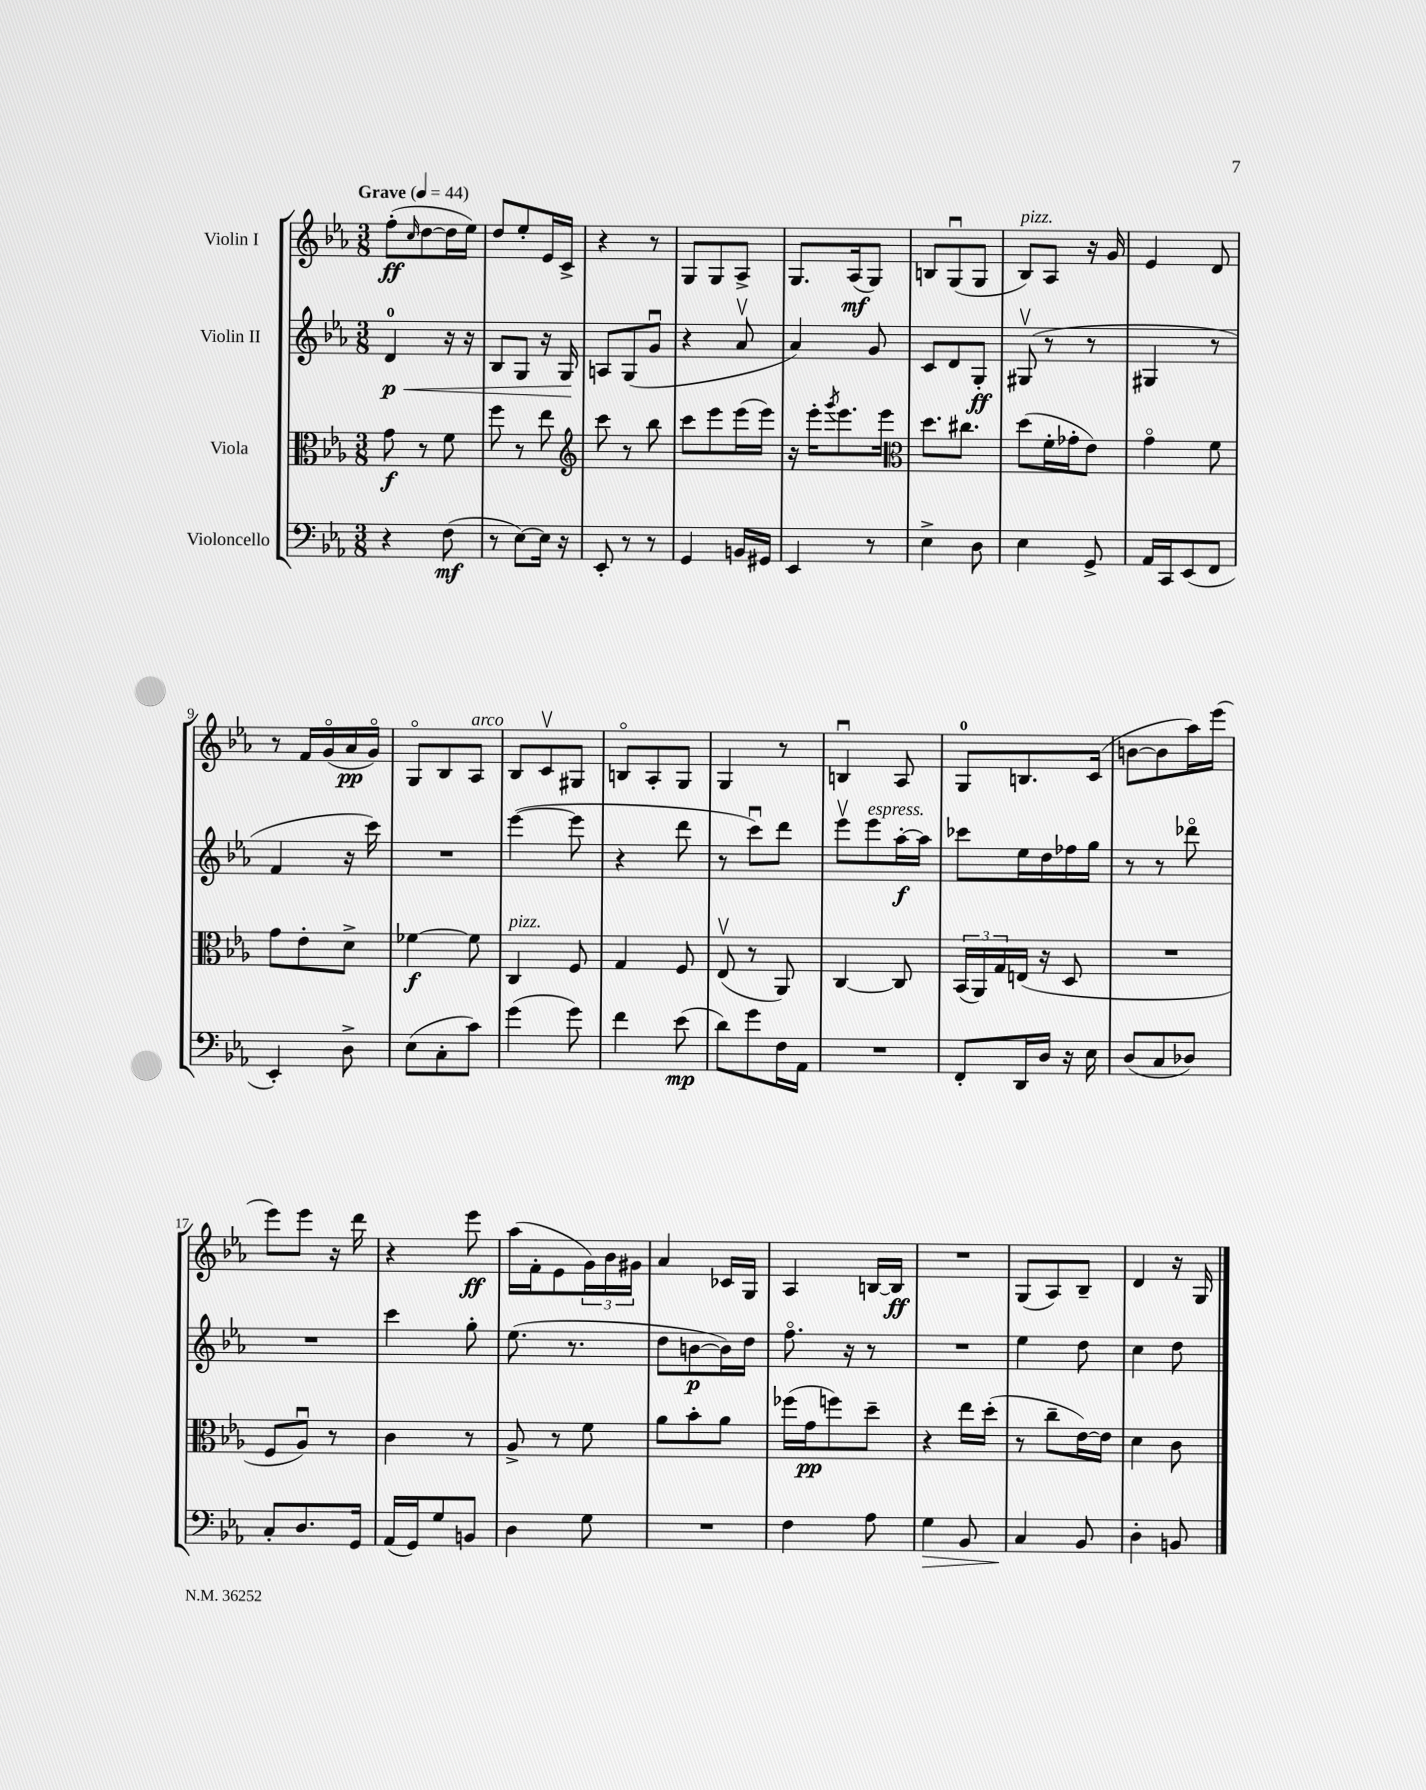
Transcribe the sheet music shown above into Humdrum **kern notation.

**kern	**dynam	**kern	**dynam	**kern	**dynam	**kern	**dynam
*part4	*part4	*part3	*part3	*part2	*part2	*part1	*part1
*staff4	*staff4	*staff3	*staff3	*staff2	*staff2	*staff1	*staff1
*I"Violoncello	*	*I"Viola	*	*I"Violin II	*	*I"Violin I	*
*clefF4	*	*clefC3	*	*clefG2	*	*clefG2	*
*k[b-e-a-]	*	*k[b-e-a-]	*	*k[b-e-a-]	*	*k[b-e-a-]	*
*M3/8	*	*M3/8	*	*M3/8	*	*M3/8	*
*MM44	*	*MM44	*	*MM44	*	*MM44	*
=1	=1	=1	=1	=1	=1	=1	=1
!	!	!	!	!	!	!LO:TX:a:B:t=Grave	!
!	!	!	!	!	!LO:HP:b	!	!
4r	.	8g\	f	4d/	< p	(8ff'\L	ff
.	.	.	.	.	.	16qqcc/	.
.	.	8r	.	.	.	[8dd\	.
(8F\	mf	8f\	.	16r	.	16dd\L]	.
.	.	.	.	16r	.	16ee-\JJ)	.
=2	=2	=2	=2	=2	=2	=2	=2
8r	.	8ff\	.	8B-/L	.	8dd/L	.
[8E-\L)	.	8r	.	8G/J	.	8ee-'/	.
16E-\Jk]	.	8ee-\	.	16r	.	16e-/L	.
16r	.	.	.	16G/	.	16c^/JJ	.
.	.	.	.	.	[	.	.
=3	=3	=3	=3	=3	=3	=3	=3
*	*	*clefG2	*	*	*	*	*
8EE-'/	.	8ccc\	.	8An/L	.	4r	.
8r	.	8r	.	(8G/	.	.	.
8r	.	8bb-\	.	8gu/J	.	8r	.
=4	=4	=4	=4	=4	=4	=4	=4
4GG/	.	8ccc\L	.	4r	.	8G/L	.
.	.	8eee-\	.	.	.	8G/	.
16BBn/LL	.	(16eee-\L	.	8a-v/	.	8A-^/J	.
16GG#X/JJ	.	16eee-\JJ)	.	.	.	.	.
=5	=5	=5	=5	=5	=5	=5	=5
4EE-/	.	16r	.	4a-/)	.	8.G/L	.
.	.	16eee-'\KL	.	.	.	.	.
.	.	8qggg/	.	.	.	.	.
.	.	8.eee-\	.	.	.	.	.
.	.	.	.	.	.	(16A-/k	mf
8r	.	.	.	8g/	.	8G/J)	.
.	.	16eee-\Jk	.	.	.	.	.
=6	=6	=6	=6	=6	=6	=6	=6
*	*	*clefC3	*	*	*	*	*
4E-^\	.	8.dd\L	.	8c/L	.	8Bn/L	.
.	.	.	.	8d/	.	(8Gu/	.
.	.	8.cc#X\J	.	.	.	.	.
8D\	.	.	.	8G'/J	ff	8G/J	.
=7	=7	=7	=7	=7	=7	=7	=7
!	!	!	!	!	!	!LO:TX:a:i:t=pizz.	!
4E-\	.	(8dd\L	.	(8G#Xv/	.	8B-/L)	.
.	.	16f'\L	.	8r	.	8A-/J	.
.	.	16g-X'\J	.	.	.	.	.
8GG^/	.	8e-\J)	.	8r	.	16r	.
.	.	.	.	.	.	16g/	.
=8	=8	=8	=8	=8	=8	=8	=8
16AA-/LL	.	4g\	.	4G#X/	.	4e-/	.
16CC/J	.	.	.	.	.	.	.
(8EE-/	.	.	.	.	.	.	.
8FF/J	.	8f\	.	8r	.	8d/	.
!!LO:LB:g=z
=9	=9	=9	=9	=9	=9	=9	=9
4EE-'/)	.	8g\L	.	4f/	.	8r	.
.	.	8e-'\	.	.	.	16f/LL	.
.	.	.	.	.	.	(16g/	.
8D^\	.	8d^\J	.	16r	.	16a-/	pp
.	.	.	.	16ccc\)	.	16g/JJ)	.
=10	=10	=10	=10	=10	=10	=10	=10
(8E-\L	.	[4f-X\	f	4.r	.	8G/L	.
8C'\	.	.	.	.	.	8B-/	.
!	!	!	!	!	!	!LO:TX:a:i:t=arco	!
8c\J)	.	8f-\]	.	.	.	8A-/J	.
=11	=11	=11	=11	=11	=11	=11	=11
!	!	!LO:TX:a:i:t=pizz.	!	!	!	!	!
(4g\	.	4C/	.	([4eee-\	.	8B-/L	.
.	.	.	.	.	.	8cv/	.
8g\)	.	8F/	.	8eee-\]	.	8G#X/J	.
=12	=12	=12	=12	=12	=12	=12	=12
4f\	.	4G/	.	4r	.	8Bn/L	.
.	.	.	.	.	.	8A-'/	.
(8e-\	mp	8F/	.	8ddd\	.	8G/J	.
=13	=13	=13	=13	=13	=13	=13	=13
8d\L)	.	(8E-v/	.	8r	.	4G/	.
8g\	.	8r	.	8cccu\L)	.	.	.
16F\L	.	8AA-/)	.	8ddd\J	.	8r	.
16AA-\JJ	.	.	.	.	.	.	.
=14	=14	=14	=14	=14	=14	=14	=14
4.r	.	[4C/	.	8eee-v\L	.	4Bnu/	.
!	!	!	!	!LO:TX:a:i:t=espress.	!	!	!
.	.	.	.	8eee-\	.	.	.
.	.	8C/]	.	[16aa-'\L	f	8A-/	.
.	.	.	.	16aa-\JJ]	.	.	.
=15	=15	=15	=15	=15	=15	=15	=15
8FF'/L	.	(24BB-/LL	.	8ccc-X\L	.	8G/L	.
.	.	24AA-/)	.	.	.	.	.
.	.	24G/	.	.	.	.	.
16DD/L	.	(16En/JJ	.	16ee-\L	.	8.Bn/	.
16D/JJ	.	16r	.	16dd\	.	.	.
16r	.	8D/	.	16ff-X\	.	.	.
16E-\	.	.	.	16gg\JJ	.	(16c/Jk	.
=16	=16	=16	=16	=16	=16	=16	=16
(8D/L	.	4.r	.	8r	.	[8bn\L	.
8C/	.	.	.	8r	.	8b\]	.
8D-X/J)	.	.	.	8ddd-X\	.	16aa-\L)	.
.	.	.	.	.	.	(16eee-\JJ	.
!!LO:LB:g=z
=17	=17	=17	=17	=17	=17	=17	=17
8C'/L	.	8F/L	.	4.r	.	8eee-\L)	.
8.D/	.	8A-u/J)	.	.	.	8eee-\J	.
.	.	8r	.	.	.	16r	.
16GG/Jk	.	.	.	.	.	16ddd\	.
=18	=18	=18	=18	=18	=18	=18	=18
(16AA-/LL	.	4c\	.	4ccc\	.	4r	.
16GG/J)	.	.	.	.	.	.	.
8G/	.	.	.	.	.	.	.
8BBn/J	.	8r	.	8gg'\	.	8eee-\	ff
=19	=19	=19	=19	=19	=19	=19	=19
4D\	.	8A-^/	.	(8.ee-\	.	(16aa-\LL	.
.	.	.	.	.	.	16f'\J	.
.	.	8r	.	.	.	8e-\	.
.	.	.	.	8.r	.	.	.
8G\	.	8f\	.	.	.	24g\L)	.
.	.	.	.	.	.	24b-\	.
.	.	.	.	.	.	24g#X\JJ	.
=20	=20	=20	=20	=20	=20	=20	=20
4.r	.	8a-\L	.	8dd\L	.	4a-/	.
.	.	8b-'\	.	[8bn\	p	.	.
.	.	8a-\J	.	16b\L])	.	16c-X/LL	.
.	.	.	.	16dd\JJ	.	16G/JJ	.
=21	=21	=21	=21	=21	=21	=21	=21
4F\	.	(16ff-X\LL	.	8.ff\	.	4A-/	.
.	.	16g\J	pp	.	.	.	.
.	.	8ffn\)	.	.	.	.	.
.	.	.	.	16r	.	.	.
8A-\	.	8dd~\J	.	8r	.	[16Bn/LL	.
.	.	.	.	.	.	16B/JJ]	ff
=22	=22	=22	=22	=22	=22	=22	=22
!	!LO:HP:b	!	!	!	!	!	!
4G\	>	4r	.	4.r	.	4.r	.
8BB-/	.	16ee-\LL	.	.	.	.	.
.	.	(16dd'\JJ	.	.	.	.	.
=23	=23	=23	=23	=23	=23	=23	=23
4C/	.	8r	.	4ee-\	.	(8G/L	.
.	.	8cc~\L	.	.	.	8A-/)	.
8BB-/	]	[16e-\L)	.	8dd\	.	8B-~/J	.
.	.	16e-\JJ]	.	.	.	.	.
=24	=24	=24	=24	=24	=24	=24	=24
4D'\	.	4d\	.	4cc\	.	4d/	.
8BBn/	.	8c\	.	8dd\	.	16r	.
.	.	.	.	.	.	16G/	.
==	==	==	==	==	==	==	==
*-	*-	*-	*-	*-	*-	*-	*-
